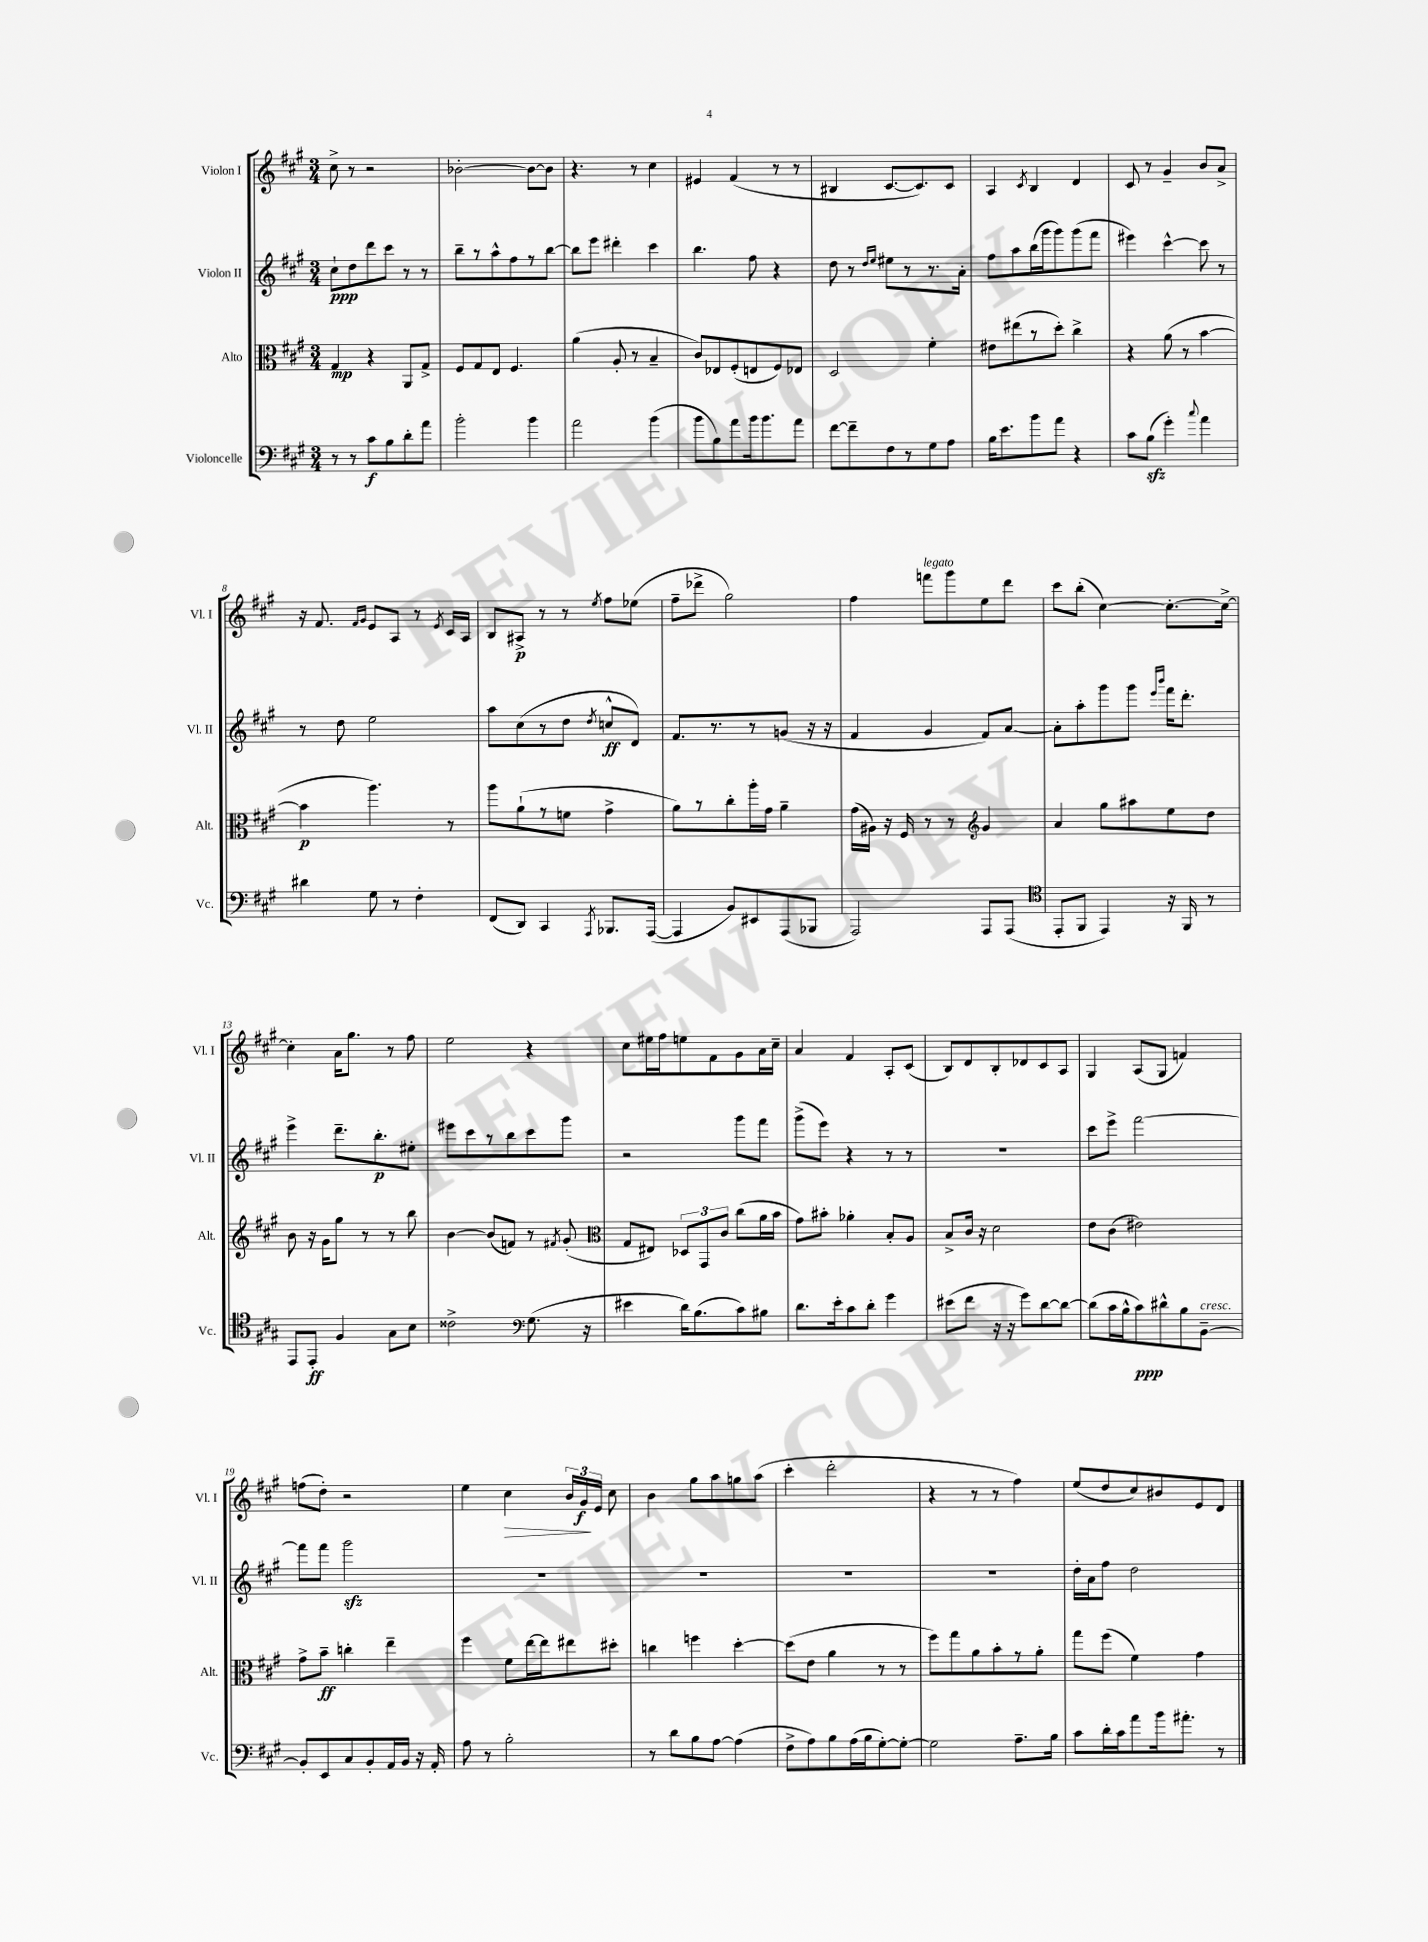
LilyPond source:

<<
\new StaffGroup <<
\new Staff = "s0" \with { instrumentName = "Violon I" shortInstrumentName = "Vl. I" } {
    \clef treble \key a \major \numericTimeSignature \time 3/4
    \autoBeamOff cis''8-> r8 r2 |
    bes'2~-. bes'8[~ bes'8] |
    r4. r8 cis''4 |
    eis'4 fis'4( r8 r8 |
    bis4 cis'8.[~ cis'8.) cis'8] |
    a4 \acciaccatura { cis'8 } b4 d'4 |
    cis'8 r8 gis'4-- b'8[ a'8]-> |
    r16 fis'8. \grace { fis'16[ gis'16] } e'8[ a8] r8 \acciaccatura { e'8 } cis'16[ a16] |
    b8[ ais8]->\p r8 r8 \acciaccatura { e''8 } fis''8[ ees''8]( |
    fis''8[-- des'''8]-> gis''2) |
    fis''4 f'''8[^\markup { \italic "legato" } gis'''8 e''8 d'''8] |
    cis'''8[ b''8]-.( cis''4~) cis''8.[~-. cis''16]~-> |
    cis''4-. a'16[ gis''8.] r8 fis''8 |
    e''2 r4 |
    cis''8[ eis''16 fis''16 e''8 fis'8 gis'8 a'16 cis''16]-- |
    a'4 fis'4 a8[-. cis'8]( |
    b8[) d'8 b8-. des'8 cis'8 a8] |
    gis4 a8[( gis8] f'4) |
    f''8[( d''8]-.) r2 |
    e''4 cis''4\> \tuplet 3/2 { b'16[ gis'16\f\! e'16] } cis''8 |
    b'4 gis''8[ a''8 g''8 a''8]( |
    cis'''4-. d'''2-. |
    r4 r8 r8 fis''4) |
    e''8[( d''8 cis''8) bis'8 e'8 d'8] \bar "|." |
}
\new Staff = "s1" \with { instrumentName = "Violon II" shortInstrumentName = "Vl. II" } {
    \clef treble \key a \major \numericTimeSignature \time 3/4
    \autoBeamOff cis''8[-!\ppp d''8 d'''8 cis'''8] r8 r8 |
    b''8[-- r8 a''8-^ fis''8 r8 b''8]~ |
    b''8[ e'''8] dis'''4-. cis'''4 |
    b''4. fis''8 r4 |
    d''8 r8 \grace { d''16[ e''16] } eis''8[ r8 r8. a'16]-. |
    fis''8[ a''8 b''16( gis'''16 gis'''8) gis'''8( fis'''8] |
    eis'''4) cis'''4~-^ cis'''8 r8 |
    r8 d''8 e''2 |
    a''8[ cis''8( r8 d''8] \acciaccatura { d''8 } c''8[-^\ff d'8]) |
    fis'8.[ r8. r8 g'8]( r16 r16 |
    fis'4 gis'4 fis'8[) a'8]~ |
    a'8[-. a''8-. gis'''8 gis'''8] \grace { e'''16[ b'''16] } fis'''16[ d'''8.]-. |
    e'''4-> d'''8.[-- b''8.-.\p eis''8]-. |
    eis'''8[ cis'''8 r8 b''8 cis'''8 gis'''8] |
    r2 gis'''8[ fis'''8] |
    gis'''8[->( e'''8]) r4 r8 r8 |
    R2. |
    cis'''8[ e'''8]-> fis'''2~ |
    fis'''8[ fis'''8] gis'''2\sfz |
    R2. |
    R2. |
    R2. |
    R2. |
    d''16[-. a'16 fis''8] d''2 \bar "|." |
}
\new Staff = "s2" \with { instrumentName = "Alto" shortInstrumentName = "Alt." } {
    \clef alto \key a \major \numericTimeSignature \time 3/4
    \autoBeamOff gis4\mp r4 a,8[ gis8]-> |
    fis8[ gis8 e8] fis4. |
    a'4( a8-. r8 b4-- |
    cis'8[) ees8 fis8-.( e8 fis8) ees8] |
    d2 fis'4-. |
    eis'8[ eis''8( r8 d''8]-.) cis''4-> |
    r4 a'8( r8 b'4~ |
    b'4\p a''4.) r8 |
    a''8[ a'8-!( r8 f'8] gis'4-> |
    a'8[) r8 cis''8-. a''16-. gis'16] a'4-- |
    gis'16[( ais16]) r16 fis16 r8 r8 \clef treble gis'4 |
    a'4 gis''8[ ais''8 e''8 d''8] |
    b'8 r16 gis'16[ gis''8] r8 r8 b''8 |
    b'4~ b'8[( f'8]) r8 \acciaccatura { fis'8 } gis'8-.( |
    \clef alto gis8[ eis8]) \tuplet 3/2 { des8[ gis,8 cis'8] } cis''8[( a'16 b'16] |
    gis'8[) bis'8]-. aes'4-. b8[-. a8] |
    b8[-> cis'16] r16 d'2 |
    e'8[ cis'8]( eis'2) |
    gis'8[-> b'8]--\ff c''4-. e''4-- |
    fis''4 fis'8[ e''16~ e''16 eis''8 dis''8]-. |
    c''4 f''4 d''4~-. |
    d''8[( e'8] a'4 r8 r8 |
    fis''8[) gis''8 a'8 b'8-. r8 a'8]-. |
    gis''8[ fis''8]( fis'4) gis'4 \bar "|." |
}
\new Staff = "s3" \with { instrumentName = "Violoncelle" shortInstrumentName = "Vc." } {
    \clef bass \key a \major \numericTimeSignature \time 3/4
    \autoBeamOff r8 r8 cis'8[\f b8 d'8-. a'8] |
    b'2-. b'4 |
    a'2 b'4( |
    b'8[ b8) a'8 b'16 b'8. a'8] |
    fis'8[~ fis'8-- fis8 r8 gis8 a8] |
    b16[ e'8. b'8 a'8] r4 |
    cis'8[ b8]\sfz( gis'4-.) \appoggiatura { cis''8 } a'4 |
    dis'4 gis8 r8 fis4-. |
    fis,8[( d,8]) cis,4 \acciaccatura { a,,8 } bes,,8.[ a,,16]~( |
    a,,4 b,8[) eis,8 a,,8( bes,,8] |
    a,,2) a,,8[ a,,8]( |
    \clef tenor e,8[-. fis,8] e,4) r16 fis,16 r8 |
    e,8[ e,8]-.\ff fis4 gis8[ b8] |
    cisis'2-> \clef bass gis8.( r16 |
    eis'4 d'16[) b8.( cis'8) bis8] |
    d'8.[ e'16-. cis'8 d'8]-. gis'4 |
    eis'8[( fis'8] r16 r16 gis'8[) d'8~ d'8]~ |
    d'8[( cis'16 b16-^ cis'8\ppp) dis'8-^ b8 b,8]~--^\markup { \italic "cresc." } |
    b,8[-. e,8 cis8 b,8-. a,16 b,16] r16 a,16-. |
    a8 r8 b2-. |
    r8 d'8[ b8 a8]~ a4( |
    fis8[-> a8) b8 a16( b16 gis8~-.) gis8]~-. |
    gis2 a8.[-- b16] |
    cis'8[ d'16-. cis'16 a'8 b'16 ais'8.]-. r8 \bar "|." |
}
>>
>>
